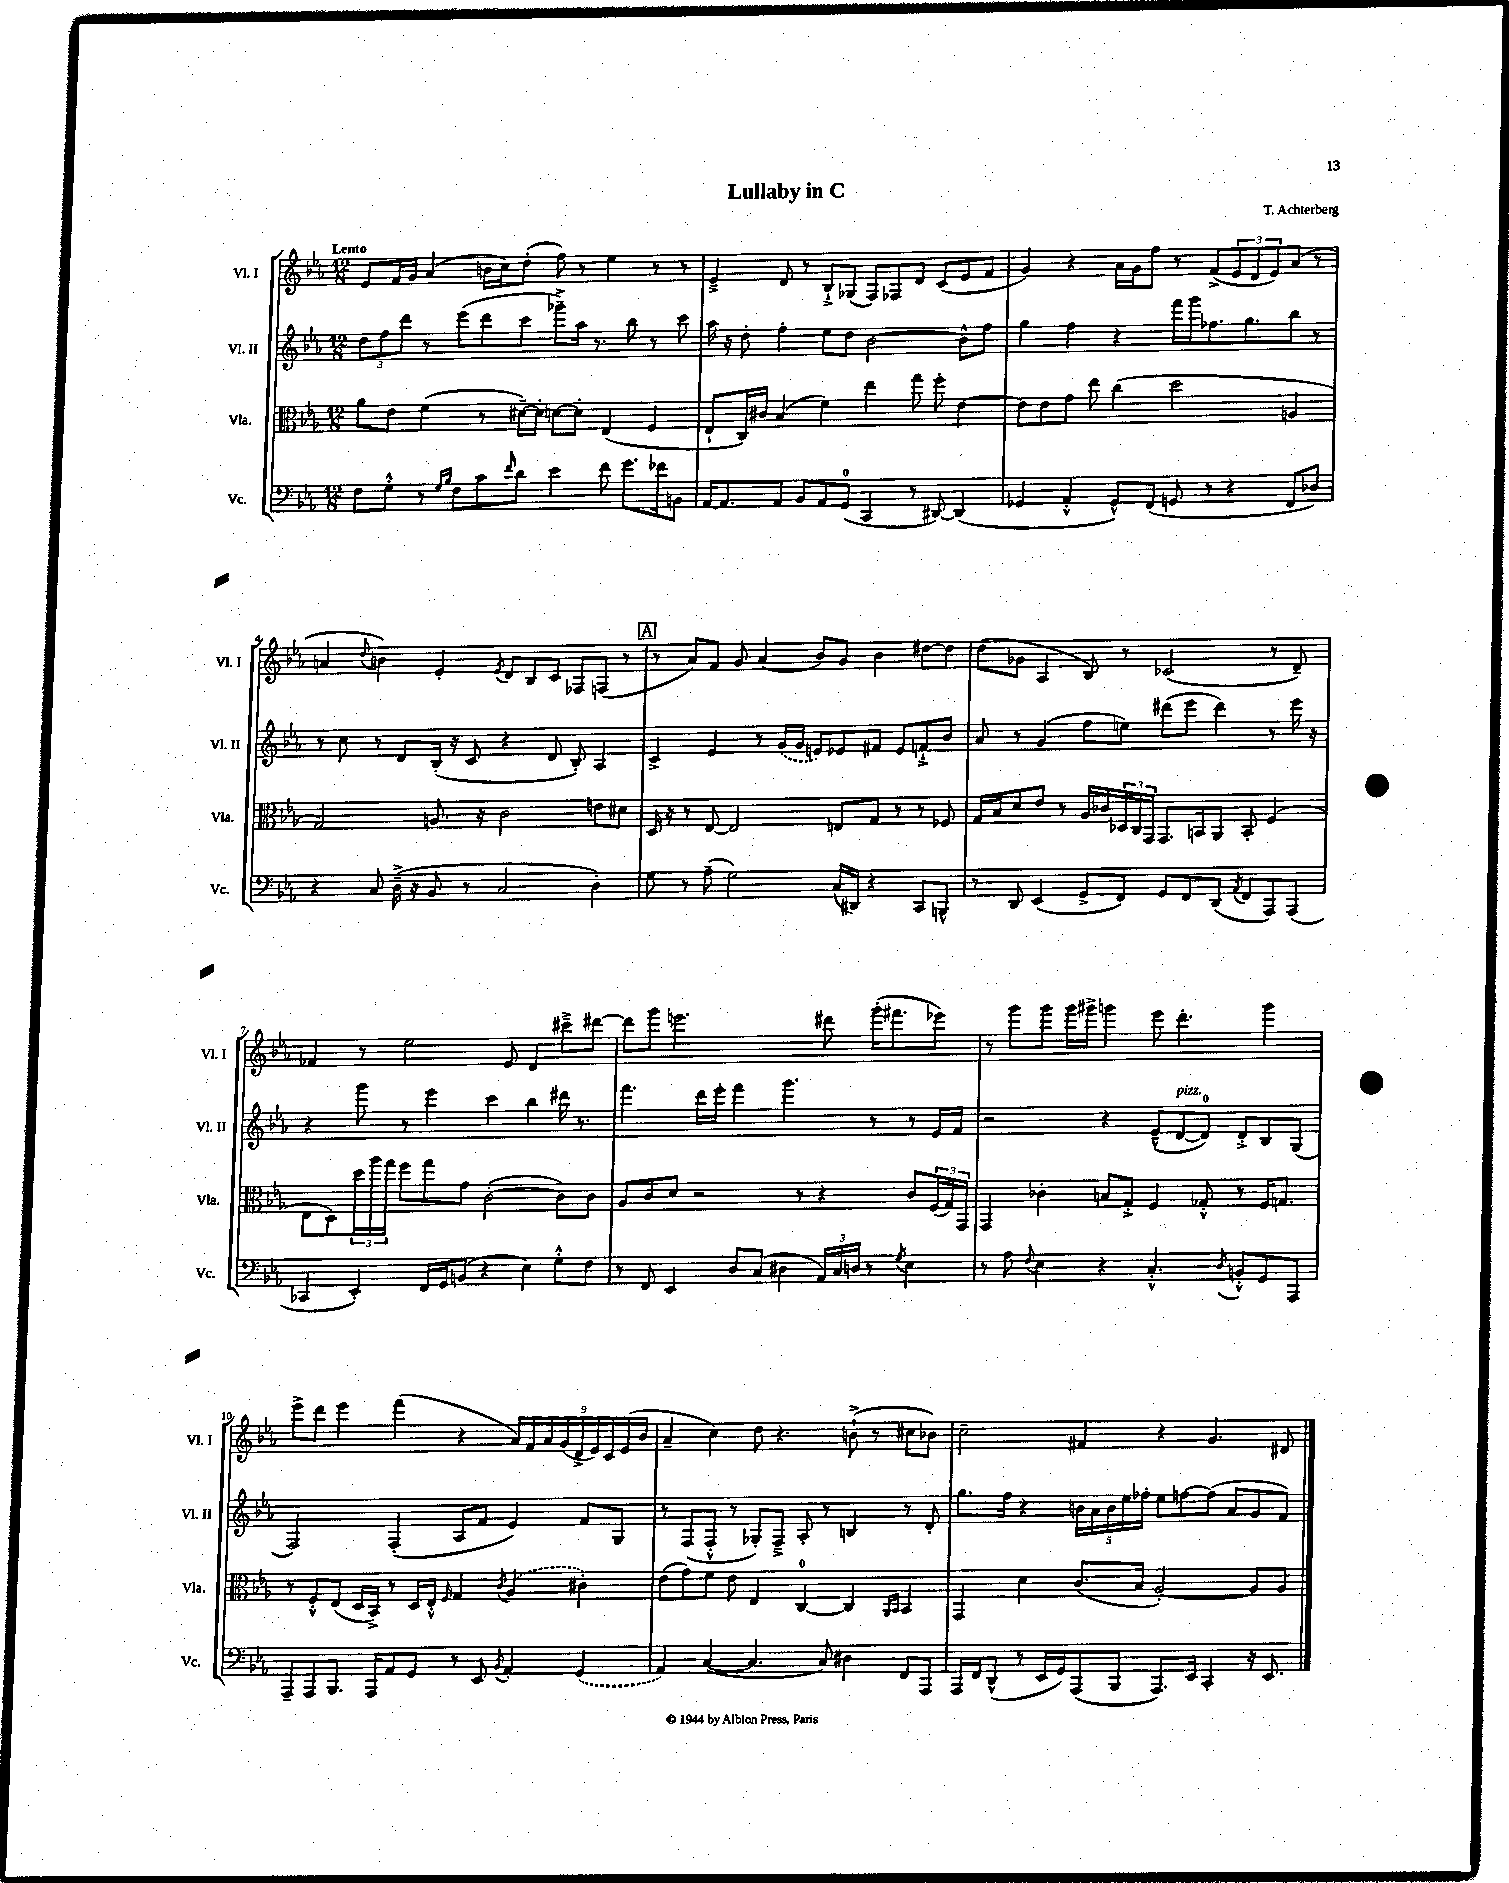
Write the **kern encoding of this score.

**kern	**kern	**kern	**kern
*part4	*part3	*part2	*part1
*staff4	*staff3	*staff2	*staff1
*I"Vc.	*I"Vla.	*I"Vl. II	*I"Vl. I
*I'Vc.	*I'Vla.	*I'Vl. II	*I'Vl. I
*clefF4	*clefC3	*clefG2	*clefG2
*k[b-e-a-]	*k[b-e-a-]	*k[b-e-a-]	*k[b-e-a-]
*M12/8	*M12/8	*M12/8	*M12/8
=1	=1	=1	=1
!	!	!	!LO:TX:a:B:t=Lento
8F\L	8a-\L	12dd\L	8e-/L
.	.	12ff\	.
8G'^^\J	8e-\J	.	16f/L
.	.	12ddd\J	.
.	.	.	16g/JJ
8r	(4f\	8r	(4a-/
16qqG/LL	.	.	.
16qqB-/JJ	.	.	.
8F\L	.	(8eee-\L	.
8c\	8r	8ddd\	16bn\LL
.	.	.	16cc\J)
16qqf/	.	.	.
8d\J	[16d#X~\LL)	8ccc\J	(8dd'\J
.	16d#'\JJ]	.	.
4e-\	[8dn\L	8ggg-X~^\L)	8ff\)
.	8d'\J]	16aa-\Jk	8r
.	.	8.r	.
8f\	(4E-/	.	4ee-\
8.g\L	.	8bb-\	.
.	4F/	8r	8r
16f-X\k	.	.	.
8BBn\J	.	8ccc\	8r
=2	=2	=2	=2
[16AA-/KL	8E-`/L	16aa-\	4e-~^/
8.AA-/]	.	16r	.
.	16C/L)	8dd'\	.
.	16c#X/JJ	.	.
8AA-/J	(4B-/	4ff'\	8d/
8BB-/L	.	.	8r
8AA-/	4f\)	8ee-\L	8B-`^/L
(8GG/J	.	8dd\J	(8G-X/J
4CC/	4ee-\	[2b-\	8F/L)
.	.	.	8F-X/
8r	8gg\	.	8d/J
[8DD#X/)	8ff'\	.	(8c/L
(4DD#/]	[4e-\	8b-^^\L]	8e-/
.	.	8ff\J	8f/J
=3	=3	=3	=3
4GG-X/	8e-\L]	4gg\	4g/)
.	8e-\	.	.
4AA-'^^/	8g\J	4ff\	4r
.	8ee-\	.	.
8GG-^^/L)	(4cc\	4r	16a-\LL
.	.	.	16g\J
(8FF/J	.	.	8ff\J
8GGn/	2dd\	16fff\LL	8r
.	.	16ggg\J	.
8r	.	8.ff-X\	(8f^/L
4r	.	.	12e-/
.	.	8.gg\	.
.	.	.	12d/
.	.	.	12e-/)
8FF/L	4An/	8bb-\J	(8a-/J
8D-X/J)	.	8r	8r
!!LO:LB:g=z
=4	=4	=4	=4
4r	2G/)	8r	4an/
.	.	8cc\	.
.	.	.	8qqdd/
8C/	.	8r	4bn\)
(16D~^\	.	8d/L	.
16r	.	.	.
8BB-/	8.An/	(16B-'/Jk	4e-'/
.	.	16r	.
8r	.	8c/	.
.	16r	.	.
.	.	.	8qe-/
2C/	2c\	4r	8d/L
.	.	.	8B-/
.	.	8d/	8c/J
.	.	8B-'/)	8F-X/L
4D'\)	8en\L	4A-/	(8Fn/J
.	8d#X\J	.	8r
!!LO:REH:place=s1:t=A
=5	=5	=5	=5
8G\	16D/	4c^/	8r
.	16r	.	.
8r	8r	.	8a-/L)
(8A-~\	[8E-/	4e-/	8f/J
2G\)	2E-/]	.	8g/
.	.	8r	(4a-/
.	.	(16g/LL	.
.	.	16g/JJ	.
.	.	8en/L)	8b-/L)
(16C/LL	8En/L	8e-X/	8g/J
16DD#X/JJ)	.	.	.
4r	8G/J	8f#X/J	4b-\
.	8r	8e-/L	.
8CC/L	8r	8fn`^/	[8dd#X\L
8BBBn^^/J	8F-X/	8b-/J	8dd#\J]
=6	=6	=6	=6
8r	16G/LL	8a-/	(8dd\L
.	16B-/J	.	.
8DD/	8d/	8r	8g-X\J
(4EE-/	8e-/J	(4g/	4A-/
.	8r	.	.
8GG^/L	16A-/LL	8ff\L	8B-/)
.	16c-X/	.	.
8FF/J)	24D-X/	8een\J)	8r
.	24C/	.	.
.	24GG/JJ	.	.
8GG/L	8.GG/L	(8ddd#X\L	(2c-X/
8FF/	.	8eee-\J	.
.	16BBn/k	.	.
(8DD/J	8AA-/J	4ddd#\)	.
8qAA-/	.	.	.
8FF/L	8BB'/	.	.
8AAA-/)	(4F/	8r	8r
(8AAA-/J	.	16eee-\	8d~/)
.	.	16r	.
!!LO:LB:g=z
=7	=7	=7	=7
4CC-X/	8E-\L	4r	4f-X/
.	8D\)	.	.
4EE-'/)	24dd\L	8ggg\	8r
.	24aa-\	.	.
.	24gg\JJ	.	.
.	8ff\L	8r	2ee-\
16FF/LL	8gg\	4eee-\	.
16GG/J	.	.	.
(8BBn/J	8g\J	.	.
4r	([2c'\	4ccc\	.
.	.	.	8e-/
4E-\)	.	4bb-\	4d/
8G'^^\L	8c\L])	16ddd#X\	8ccc#X~^\L
.	.	8.r	.
8F\J	8c\J	.	[8ddd#X\J
=8	=8	=8	=8
8r	8A-/L	4.fff\	8ddd#\L]
8FF/	8c/	.	8ggg\J
4EE-/	8d/J	.	2.eeen\
.	2r	16ddd\LL	.
.	.	16eee-'\JJ	.
8D/L	.	4fff\	.
(8C/J	.	.	.
4D#X\	.	4.ggg\	.
.	8r	.	.
24AA-/LL)	4r	.	8ddd#X\
24C/	.	.	.
24Dn/JJ	.	.	.
8r	.	8r	(16ggg'\KL
.	.	.	8.fff#X\
8qG/	.	.	.
4E-\	8c/L	8r	.
.	(24F/L	16e-/LL	8eee-X\J)
.	24G/)	.	.
.	.	16f/JJ	.
.	24GG/JJ	.	.
=9	=9	=9	=9
8r	4GG/	2r	8r
8A-\	.	.	8ggg\L
8qqF/	.	.	.
4E-\	4c-X'\	.	8ggg\J
.	.	.	16ggg\LL
.	.	.	16ggg#X^\JJ
4r	8Bn/L	4r	4gggn\
.	8G'^/J	.	.
4.C'^^/	4F/	(8e-~^^/L	8eee-\
!	!	!LO:TX:a:i:t=pizz.	!
.	.	[8d/	4.ddd'\
.	8G-X'^^/	8d/J])	.
8qD/	.	.	.
8BBn'^^/L	8r	8d'^/L	.
8GG/	16F/KL	8B-/	4ggg\
.	8.Gn/J	.	.
8AAA-/J	.	(8G/J	.
!!LO:LB:g=z
=10	=10	=10	=10
8AAA-~/L	8r	2F/)	8eee-^\L
8AAA-/	8F'^^/L	.	8ddd\J
8.BBB-/J	(8E-/J	.	4eee-\
.	16D/LL	.	.
16AAA-/KL	16BB-^/JJ)	.	.
8AA-/	8r	(4F'/	(4fff\
8GG/J	16D/LL	.	.
.	16E-'^^/JJ	.	.
.	16qqF/	.	.
8r	4G/	8A-/L	4r
8EE-/	.	8f/J	.
8qBB-/	8qc/	.	.
4AA-'/	(4A-/	4e-/)	18a-/LL)
.	.	.	18f/
.	.	.	18a-/
.	.	.	(18g/
.	.	.	18d^/
(4GG/	4c#X'\)	8f/L	.
.	.	.	18e-/)
.	.	.	18c/
.	.	8G/J	.
.	.	.	(18e-/
.	.	.	18b-/JJ
=11	=11	=11	=11
4AA-/)	(8e-\L	8r	4a-~/
.	8g\)	(8F/L	.
([4C/	8f\J	8F'^^/J	4cc\)
.	8e-\	8r	.
4.C/]	4E-/	8G-X'/L)	8dd\
.	.	8F~^/J	4.r
.	[4C/	8A-'/	.
8C/)	.	8r	.
4D#X\	4C/]	4Bn/	(8bn`^\
.	.	.	8r
.	16qqAA-/LL	.	.
.	16qqBB-/JJ	.	.
8FF/L	4BB-/	8r	8cc#X\L
8AAA-/J	.	8d'/	8b-X\J)
=12	=12	=12	=12
16AAA-/LL	4GG/	8.gg\L	2cc~\
16FF/J	.	.	.
(8DD^^/J	.	.	.
.	.	16ff\Jk	.
8r	4d\	4r	.
16EE-/LL	.	.	.
16GG/J)	.	.	.
(8AAA-/	(8.c/L	20bn\LL	4f#X/
.	.	20a-\	.
.	.	20b\	.
8BBB-/J	.	.	.
.	.	20ee-\	.
.	16B-/Jk	.	.
.	.	20ff-X'\JJ	.
8.AAA-/L)	[2A-'/)	8ee-\L	4r
.	.	[8ffn\	.
16EE-/Jk	.	.	.
4CC'/	.	(8ff\J]	4.g/
.	.	8a-/L	.
16r	8A-/L]	8g/	.
8.EE-/	.	.	.
.	8A-/J	8f/J)	8d#X/
==	==	==	==
*-	*-	*-	*-
